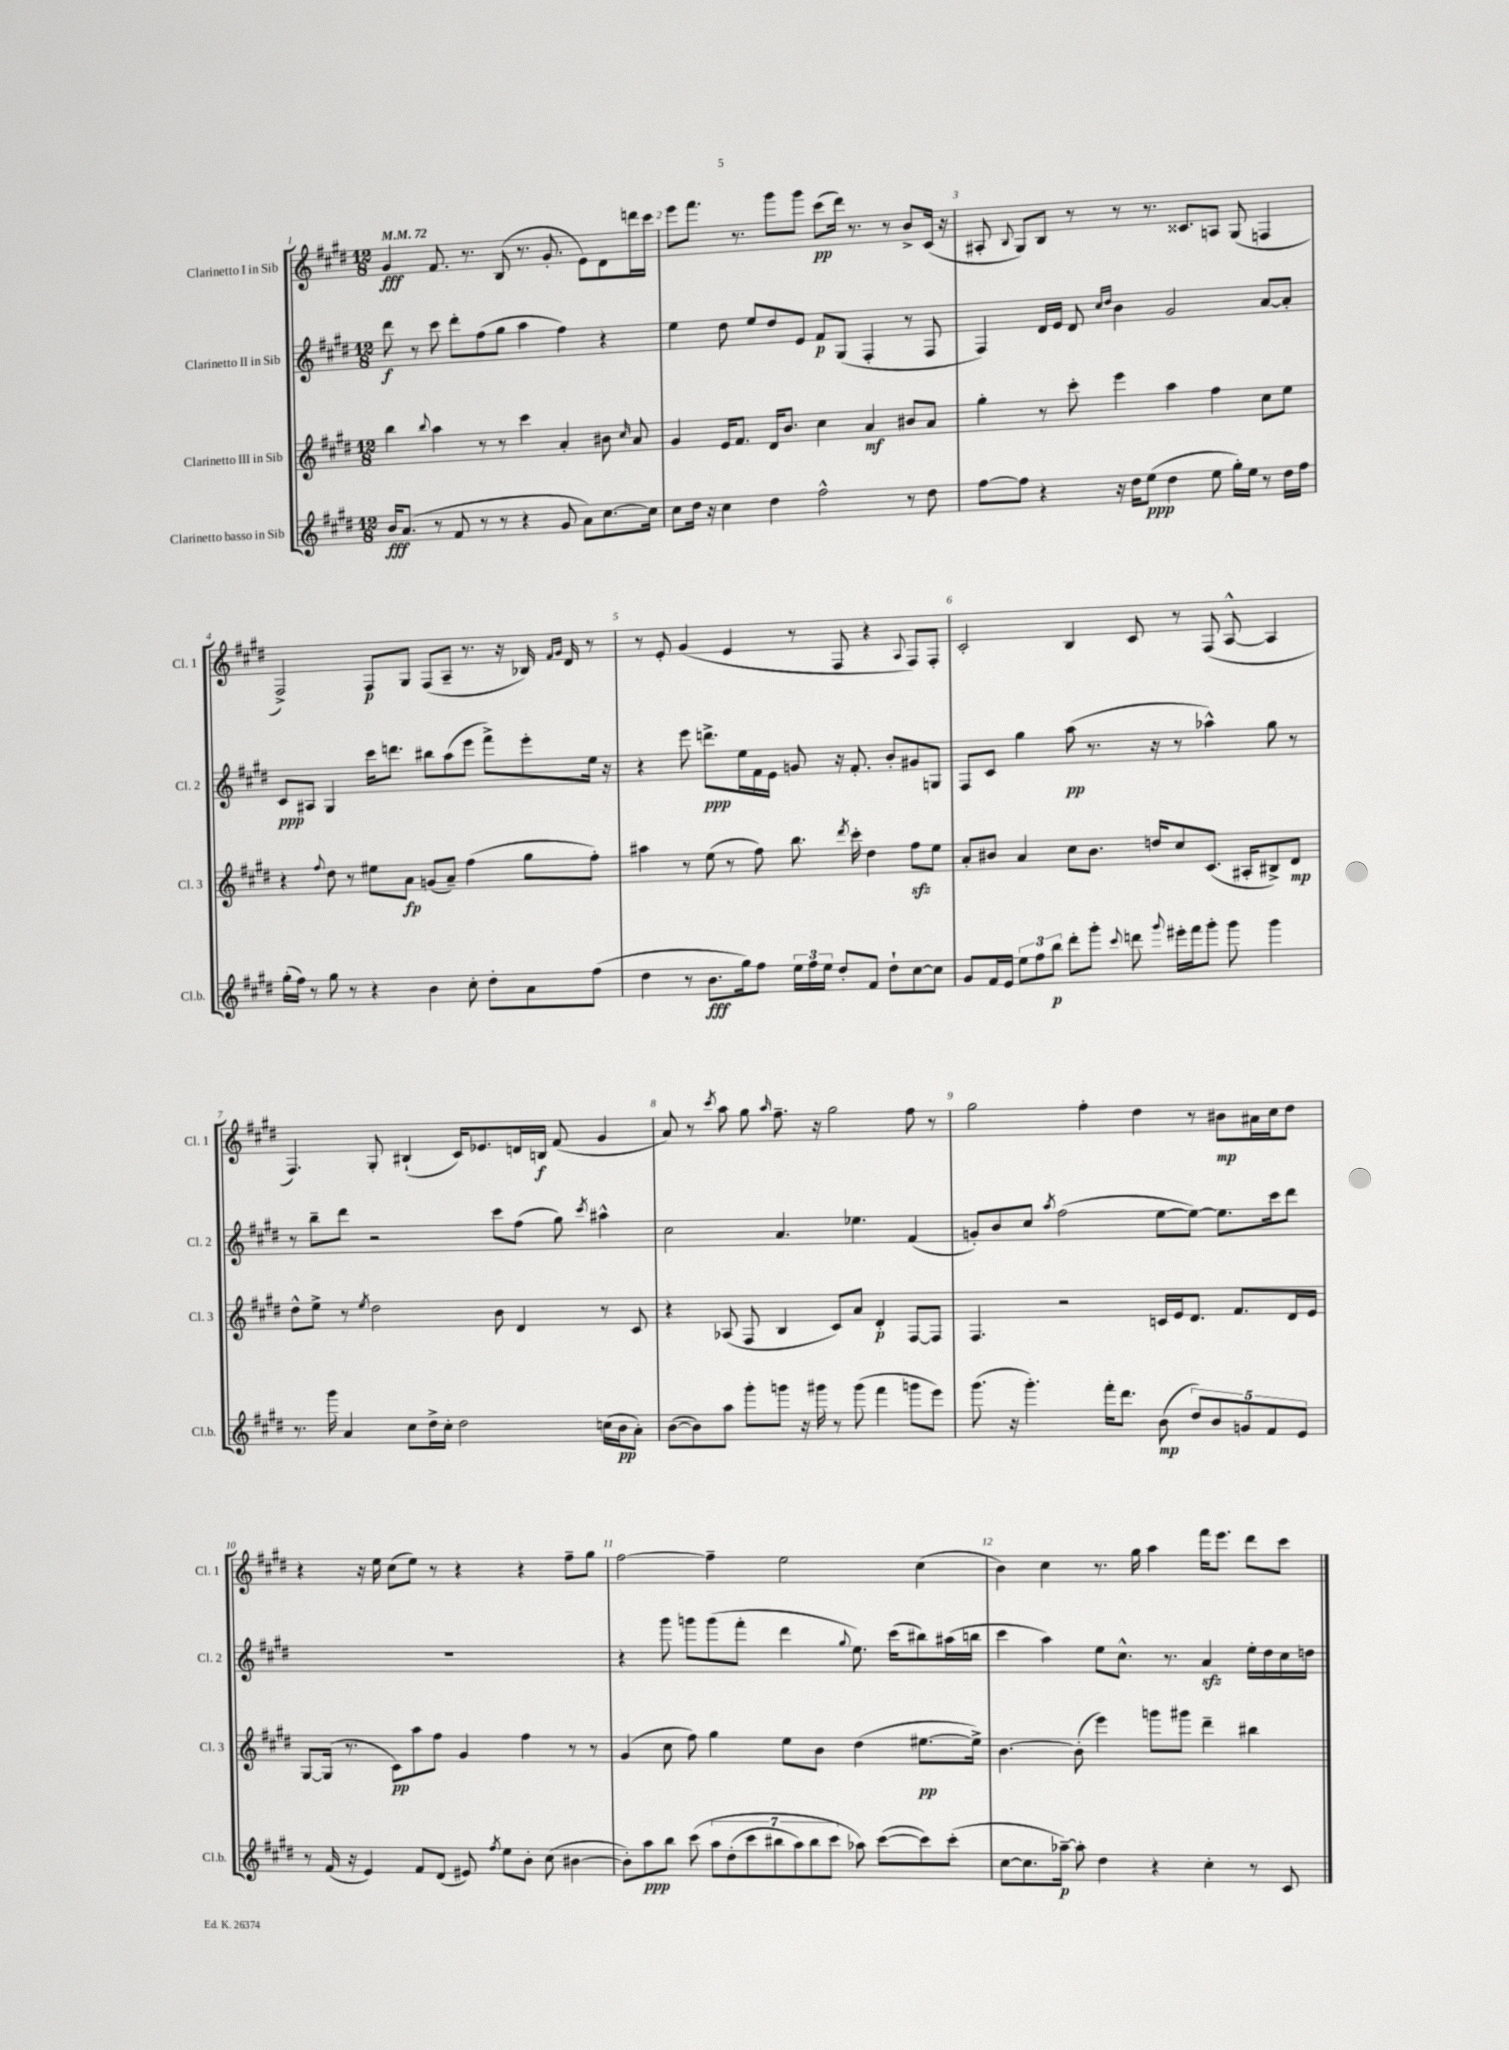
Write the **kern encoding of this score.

**kern	**kern	**kern	**kern
*staff4	*staff3	*staff2	*staff1
*clefG2	*clefG2	*clefG2	*clefG2
*k[f#c#g#d#]	*k[f#c#g#d#]	*k[f#c#g#d#]	*k[f#c#g#d#]
*M12/8	*M12/8	*M12/8	*M12/8
*MM72	*MM72	*MM72	*MM72
16b	4bb	8ddd#	4g#
(8.a	.	.	.
.	.	8r	.
.	8qqbb	.	.
8r	4aa	8ccc#	8.f#
8f#	.	8ddd#'	.
.	.	.	8.r
8r	8r	(8ff#	.
8r	8r	8gg#	(8B
4r	4ccc#	4aa	8.r
.	.	.	8.g#'
8g#	4a'	4ff#)	.
8a)	.	.	8e)
[8.cc#	8b#	4r	8d#
.	16qqcc#	.	.
.	8a	.	16ddd
16cc#]	.	.	16ccc#
=	=	=	=
8cc#	4g#	4ee	8eee
16dd#	.	.	8.fff#
16r	.	.	.
4cc#	16e	8dd#	.
.	8.f#	.	8.r
.	.	8ee	.
4dd#	16d#	8dd#	8ggg#
.	8.b	.	.
.	.	8e	8ggg#
2ff#^^	4cc#	8f#	(8ccc#
.	.	(8G#	16ddd#)
.	.	.	8.r
.	4a	4F#'	.
.	.	.	8r
8r	8b#	8r	8b^
8dd#	8a	8F#	(16c#
.	.	.	16r
=	=	=	=
[8ff#	4gg#'	4F#)	8A#'
.	.	.	8qqB
8ff#]	.	.	8G#)
4r	8r	16d#	8B
.	.	16e	.
.	8ccc#'	8d#	8r
.	.	16qqcc#	.
.	.	16qqdd#	.
16r	4eee	4b	8r
16dd#	.	.	.
(8ee	.	.	8.r
4dd#	4aa	2g#	.
.	.	.	8.c##
8ee	4ff#	.	8A
16gg#')	.	.	(8G#
16ee	.	.	.
8r	8cc#	[8a	4F
16dd#	8ee	8a']	.
16ff#	.	.	.
=	=	=	=
(16gg#'	4r	8c#	2F#^)
16ff#)	.	.	.
8r	.	8A#	.
.	8qqff#	.	.
8gg#	8dd#	4G#	.
8r	8r	.	.
4r	8ee#	16ccc#	8F#
.	.	8.ddd	.
.	8a	.	8G#
4b	(8g	8bb#	(8F#
.	8a~)	(8aa	8A~
8cc#'	(4ff#	8eee	8.r
8dd#'	.	8fff#^)	.
.	.	.	16r
8a	8gg#	8eee'	16B-)
.	.	.	16qqf#
.	.	.	16qqg#
.	.	.	16d#
(8ff#	8ff#')	16ee	8r
.	.	16r	.
=	=	=	=
4dd#	4aa#	4r	8r
.	.	.	8e'
8r	8r	8eee	(4g#
8.b	(8ee	8.ddd^	.
.	8r	.	4e
16gg#)	.	16ee	.
8ff#	8ff#)	16f#	.
.	.	16e	.
24ee	8.bb	8g	8r
24ff#	.	.	.
24ee	.	.	.
8dd#'	.	16r	8F#
.	8qddd#	.	.
.	16ccc#'	8.f#'	.
8f#	4dd#	.	4r
8dd#`	.	8b'	.
.	.	.	8qqA
[8cc#	8ff#	8g#	8F#)
8cc#]	8ee	8G	8F#'
=	=	=	=
8g#	8a'	8F#	2c#'
16f#	8b#	8c#	.
16e	.	.	.
12ee	4a	4gg#	.
12ff#	.	.	.
12bb	.	.	.
8ddd#'	8cc#	(8aa	4B
8ggg#'	8.b#	8.r	.
8qqccc#	.	.	.
8ddd	.	.	8c#
.	16dd	16r	.
8qqggg#	.	.	.
16eee#'	8cc#	8r	8r
16fff#	.	.	.
8ggg#'	(8.c#	4aa-^^)	(8F#
8ggg#	.	.	[8A^^
.	16A#'	.	.
4ggg#	8B#^)	8gg#	4A]
.	8d#	8r	.
=	=	=	=
8.r	8dd#^^	8r	4.F#)
.	8ee^	8bb~	.
16ggg#	.	.	.
4a	8r	8ddd#	.
.	8qee	.	.
.	2dd#	2r	8G#'
8cc#	.	.	(4B#`
16dd#^	.	.	.
16cc#'	.	.	.
2dd#	.	.	16c#)
.	.	.	8.e-
.	8b	8ccc#	.
.	4d#	(8ff#	16d
.	.	.	16B
.	.	8gg#)	(8f#
.	.	8qccc#	.
(16cc	8r	4aa#^^	4g#
16b	.	.	.
8a')	8c#	.	.
=	=	=	=
([8b	4r	2cc#	8a)
8b])	.	.	8r
.	.	.	8qccc#
8aa	(8A-	.	8aa
8ggg#'	8F#	.	8gg#
.	.	.	16qqaa
8ggg	4B	4.a	8.ff#~
16r	.	.	.
16ggg#	.	.	16r
8r	8c#)	.	2gg#
(8ggg#	8a	4.ee-	.
4fff#	4d#'	.	.
8ggg	[8F#	(4f#	8ff#
8eee)	8F#]	.	8r
=	=	=	=
(8.ggg#	4.F#	8g')	2gg#
.	.	8b	.
16r	.	.	.
4.ggg#')	.	8cc#	.
.	.	8qaa	.
.	2r	(2ff#	.
.	.	.	4ff#'
16fff#'	.	.	.
8.ddd#	.	.	.
.	.	.	4dd#
(8b	16c	[8ee	.
.	16e	.	.
10dd#)	8.d#	8ee_)	8r
10b	.	.	.
.	.	8.ee]	8b#
.	8.f#	.	.
10g	.	.	.
.	.	.	16a#
10f#	.	.	.
.	.	16ccc#	16cc#
.	16d#	8ddd#	8dd#
10e	.	.	.
.	16e	.	.
=	=	=	=
8r	[8G#	1.r	4r
(16f#	(16G#]	.	.
16r	8.r	.	.
4e)	.	.	16r
.	.	.	16ee
.	8c#)	.	(8cc#
8f#	8aa	.	8ee)
(8d#	8ff#	.	8r
8e#)	4g#	.	4r
8qff#	.	.	.
8ee	.	.	.
8b'	4ff#	.	4r
(8cc#	.	.	.
[4b#	8r	.	8ff#~
.	8r	.	8gg#
=	=	=	=
8b#'])	(4g#	4r	[2ff#
8aa	.	.	.
8bb	8cc#	8ggg#	.
&(8ccc#	8ff#)	8ggg	.
14aa	4gg#	(8ggg	4ff#~]
(14dd#'	.	.	.
.	.	8fff#'	.
14ccc#	.	.	.
14bb#	.	.	.
.	8ee	4ddd#	2ee
14aa)	.	.	.
14bb#	.	.	.
.	8b	.	.
14ccc#	.	.	.
.	.	8qqgg#	.
8aa-&)	(4dd#	8.ee)	.
([8ccc#	.	.	.
.	.	(16ccc#	.
8ccc#])	[8.ee#	8bb#)	(4cc#
(8ccc#'	.	(16aa#	.
.	16ee#^])	16bb	.
=	=	=	=
[8cc#	[4.b	4ccc#	4b)
8.cc#]	.	.	.
.	.	4aa)	4cc#
[16aa-~)	.	.	.
8aa-']	(8b']	.	.
4dd#	4eee)	8ee	8.r
.	.	8.cc#^^	.
.	.	.	16gg#
4r	8ggg	.	4aa
.	.	8.r	.
.	8ggg#	.	.
4cc#'	4ddd#~	4a	16fff#
.	.	.	8.eee
8r	4bb#	16ee'	8ddd#
.	.	16dd#	.
8c#	.	16cc#	8ccc#
.	.	16dd	.
==	==	==	==
*-	*-	*-	*-
